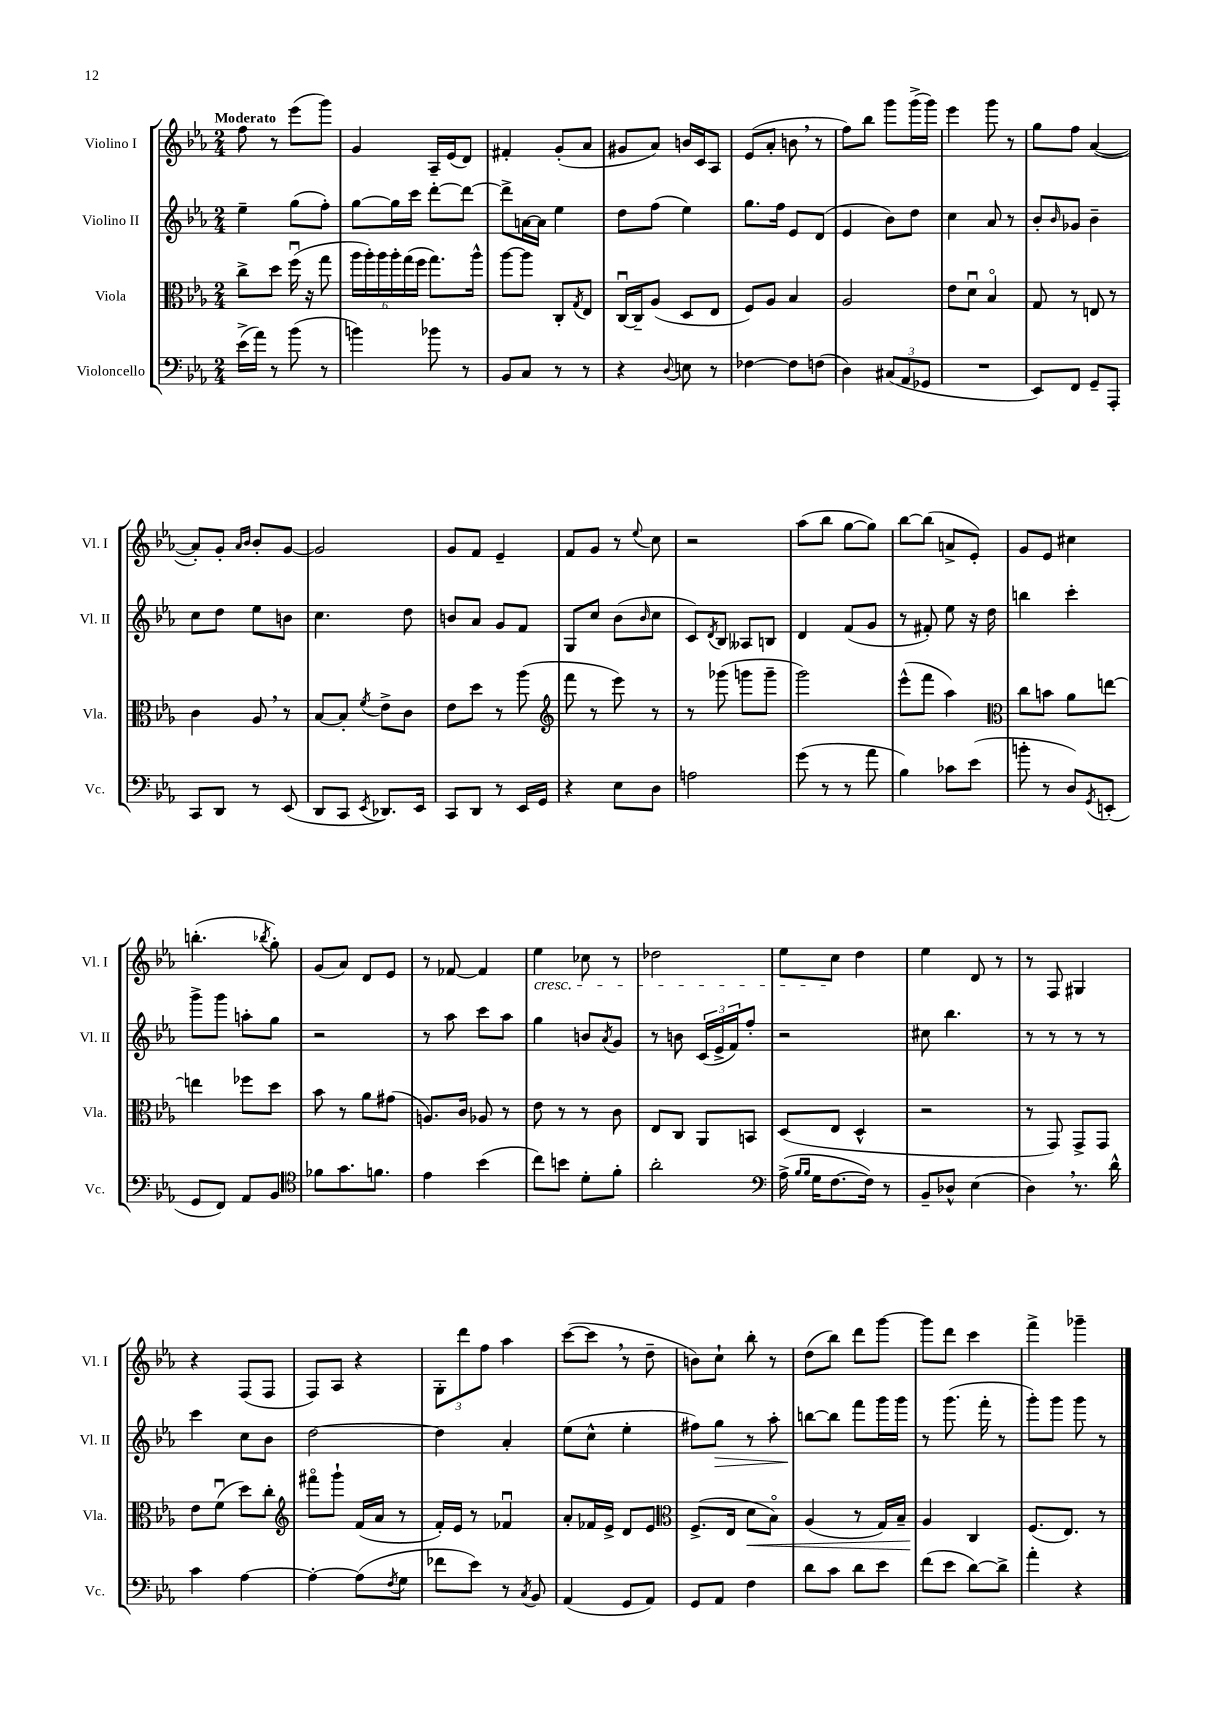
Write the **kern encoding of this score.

**kern	**kern	**dynam	**kern	**dynam	**kern
*part4	*part3	*part3	*part2	*part2	*part1
*staff4	*staff3	*staff3	*staff2	*staff2	*staff1
*I"Violoncello	*I"Viola	*	*I"Violino II	*	*I"Violino I
*I'Vc.	*I'Vla.	*	*I'Vl. II	*	*I'Vl. I
*clefF4	*clefC3	*	*clefG2	*	*clefG2
*k[b-e-a-]	*k[b-e-a-]	*	*k[b-e-a-]	*	*k[b-e-a-]
*M2/4	*M2/4	*	*M2/4	*	*M2/4
=1	=1	=1	=1	=1	=1
!	!	!	!	!	!LO:TX:a:B:t=Moderato
(16e-^\LL	8cc^\L	.	4ee-~\	.	8ff\
16a-\JJ)	.	.	.	.	.
8r	8dd\J	.	.	.	8r
(8b-\	(16ffu\	.	(8gg\L	.	(8eee-\L
.	16r	.	.	.	.
8r	8gg\	.	8ff'\J)	.	8ggg\J)
=2	=2	=2	=2	=2	=2
4bn\)	24aa-\LL	.	[8gg\L	.	4g/
.	24aa-'\)	.	.	.	.
.	24aa-\	.	.	.	.
.	24aa-'\	.	16gg\L]	.	.
.	(24gg\	.	.	.	.
.	.	.	16ccc\JJ	.	.
.	24ff\JJ	.	.	.	.
8b-X\	8.gg\L)	.	[8ddd'\L	.	16A-~/LL
.	.	.	.	.	(16e-/J
8r	.	.	8ddd\J_	.	8d/J)
.	16aa-^^\Jk	.	.	.	.
=3	=3	=3	=3	=3	=3
8BB-/L	[8aa-\L	.	8ddd^\L]	.	4f#X'/
8C/J	8aa-\J]	.	[16an\L	.	.
.	.	.	16a\JJ]	.	.
8r	8C'/L	.	4ee-\	.	(8g'/L
.	8qG/	.	.	.	.
8r	8E-/J	.	.	.	8a-/J
=4	=4	=4	=4	=4	=4
4r	[16Cu/LL	.	8dd\L	.	8g#X/L
.	16C~/J]	.	.	.	.
.	(8A-/J	.	(8ff\J	.	8a-/J)
8qqD/	.	.	.	.	.
8En\	8D/L	.	4ee-\)	.	16bn/LL
.	.	.	.	.	16c/J
8r	8E-/J	.	.	.	8A-/J
=5	=5	=5	=5	=5	=5
[4F-X\	8F/L)	.	8.gg\L	.	(8e-/L
.	8A-/J	.	.	.	8a-'/J
.	.	.	16ff\Jk	.	.
8F-\L]	4B-/	.	8e-/L	.	8bn,\
(8Fn\J	.	.	(8d/J	.	8r
=6	=6	=6	=6	=6	=6
4D\)	2A-/	.	4e-/	.	8ff\L)
.	.	.	.	.	8bb-\J
(12C#X/L	.	.	8b-\L)	.	8ggg\L
12AA-/	.	.	.	.	.
.	.	.	8dd\J	.	(16ggg^\L
12GG-X/J	.	.	.	.	.
.	.	.	.	.	16ggg\JJ)
=7	=7	=7	=7	=7	=7
2r	8e-\L	.	4cc\	.	4eee-\
.	8du\J	.	.	.	.
.	4B-/	.	8a-/	.	8ggg\
.	.	.	8r	.	8r
=8	=8	=8	=8	=8	=8
8EE-/L)	8G/	.	8b-'/L	.	8gg\L
.	.	.	16qqb-/	.	.
8FF/J	8r	.	8g-X/J	.	8ff\J
8GG~/L	8En/	.	4b-~\	.	([4a-/
8AAA-'/J	8r	.	.	.	.
!!LO:LB:g=z
=9	=9	=9	=9	=9	=9
8CC/L	4c\	.	8cc\L	.	8a-'/L])
8DD/J	.	.	8dd\J	.	8g'/J
.	.	.	.	.	16qqa-/LL
.	.	.	.	.	16qqb-/JJ
8r	8A-,/	.	8ee-\L	.	8b-'/L
(8EE-/	8r	.	8bn\J	.	[8g/J
=10	=10	=10	=10	=10	=10
8DD/L	[8B-/L	.	4.cc\	.	2g/]
8CC/J	8B-'/J]	.	.	.	.
8qEE-/	8qf/	.	.	.	.
8.DD-X/L)	8e-^\L	.	.	.	.
.	8c\J	.	8dd\	.	.
16EE-/Jk	.	.	.	.	.
=11	=11	=11	=11	=11	=11
8CC/L	8e-\L	.	8bn/L	.	8g/L
8DD/J	8dd\J	.	8a-/J	.	8f/J
8r	8r	.	8g/L	.	4e-~/
16EE-/LL	(8aa-\	.	8f/J	.	.
16GG/JJ	.	.	.	.	.
=12	=12	=12	=12	=12	=12
*	*clefG2	*	*	*	*
4r	8fff\	.	8G/L	.	8f/L
.	8r	.	8cc/J	.	8g/J
8E-\L	8eee-\)	.	(8b-\L	.	8r
.	.	.	16qqb-/	.	8qqee-/
8D\J	8r	.	8cc\J	.	8cc\
=13	=13	=13	=13	=13	=13
2An\	8r	.	8c/L)	.	2r
.	.	.	8qd/	.	.
.	(8ggg-X\	.	8B-/J	.	.
.	8gggn\L	.	8A--X/L	.	.
.	8ggg~\J	.	8Bn/J	.	.
=14	=14	=14	=14	=14	=14
(8g\	2ggg\)	.	4d/	.	(8aa-\L
8r	.	.	.	.	8bb-\J
8r	.	.	(8f/L	.	[8gg\L
8a-\	.	.	8g/J	.	8gg\J])
=15	=15	=15	=15	=15	=15
4B-\)	(8eee-^^\L	.	8r	.	[8bb-\L
.	8fff\J	.	8f#X'/)	.	(8bb-\J]
8c-X\L	4aa-\)	.	8ee-\	.	8an^/L
(8e-\J	.	.	16r	.	8e-'/J)
.	.	.	16dd\	.	.
=16	=16	=16	=16	=16	=16
*	*clefC3	*	*	*	*
8bn'\	8cc\L	.	4bbn\	.	8g/L
8r	8bn\J	.	.	.	8e-/J
8D/L)	8a-\L	.	4ccc'\	.	4cc#X\
8qGG/	.	.	.	.	.
(8EEn'/J	[8een\J	.	.	.	.
!!LO:LB:g=z
=17	=17	=17	=17	=17	=17
8GG/L	4een\]	.	8ggg^\L	.	(4.bbn'\
8FF/J)	.	.	8ggg\J	.	.
8AA-/L	8ff-X\L	.	8aan'\L	.	.
.	.	.	.	.	8qbb-X/
8BB-/J	8dd\J	.	8gg\J	.	8gg'\)
=18	=18	=18	=18	=18	=18
*clefC4	*	*	*	*	*
8f-X\L	8b-\	.	2r	.	(8g/L
8.g\	8r	.	.	.	8a-/J)
.	8a-\L	.	.	.	8d/L
8.fn\J	.	.	.	.	.
.	(8g#X\J	.	.	.	8e-/J
=19	=19	=19	=19	=19	=19
4e-\	8.An/L)	.	8r	.	8r
.	.	.	8aa-\	.	[8f-X/
.	16c/Jk	.	.	.	.
(4b-\	8A-X/	.	8ccc\L	.	4f-/]
.	8r	.	8aa-\J	.	.
=20	=20	=20	=20	=20	=20
!	!	!	!	!	!LO:TX:b:i:t=cresc.
8cc\L)	8e-\	.	4gg\	.	4ee-\
8bn\J	8r	.	.	.	.
8d'\L	8r	.	8bn/L	.	8cc-X\
.	.	.	8qa-/	.	.
8f'\J	8c\	.	8g/J	.	8r
=21	=21	=21	=21	=21	=21
2a-'\	8E-/L	.	8r	.	2dd-X\
.	8C/J	.	8bn\	.	.
.	8AA-/L	.	(24c/LL	.	.
.	.	.	24e-^/	.	.
.	.	.	24f/J)	.	.
.	8BBn/J	.	8ff'/J	.	.
=22	=22	=22	=22	=22	=22
*clefF4	*	*	*	*	*
(16A-^\	(8D/L	.	2r	.	8ee-\L
16qqB-/LL	.	.	.	.	.
16qqB-/JJ	.	.	.	.	.
16G\KL	.	.	.	.	.
[8.F\	8E-/J	.	.	.	8cc\J
.	4D^^/	.	.	.	4dd\
16F\Jk])	.	.	.	.	.
8r	.	.	.	.	.
=23	=23	=23	=23	=23	=23
8BB-~/L	2r	.	8cc#X\	.	4ee-\
8D-X^^/J	.	.	4.bb-\	.	.
(4E-\	.	.	.	.	8d/
.	.	.	.	.	8r
=24	=24	=24	=24	=24	=24
4D,\)	8r	.	8r	.	8r
.	8GG/)	.	8r	.	8F/
8.r	8GG^/L	.	8r	.	4G#X/
.	8GG/J	.	8r	.	.
16d^^\	.	.	.	.	.
!!LO:LB:g=z
=25	=25	=25	=25	=25	=25
4c\	8e-\L	.	4ccc\	.	4r
.	(8fu\J	.	.	.	.
[4A-\	8dd\L)	.	8cc\L	.	(8F/L
.	8cc'\J	.	8b-\J	.	8F/J
=26	=26	=26	=26	=26	=26
*	*clefG2	*	*	*	*
4A-'\_	8fff#X\L	.	[2dd\	.	8F/L)
.	8ggg`\J	.	.	.	8A-/J
(8A-\L]	(16f/LL	.	.	.	4r
.	16a-/JJ	.	.	.	.
8qF/	.	.	.	.	.
8G\J	8r	.	.	.	.
=27	=27	=27	=27	=27	=27
8f-X\L	16f'/LL)	.	4dd\]	.	12G'\L
.	16e-/JJ	.	.	.	.
.	.	.	.	.	12ddd\
8e-\J)	8r	.	.	.	.
.	.	.	.	.	12ff\J
8r	4f-Xu/	.	4a-'/	.	4aa-\
8qC/	.	.	.	.	.
8BB-/	.	.	.	.	.
=28	=28	=28	=28	=28	=28
(4AA-/	8a-'/L	.	(8ee-\L	.	([8ccc\L
.	16f-X/L	.	8cc^^\J	.	8ccc,\J]
.	16e-^/JJ	.	.	.	.
8GG/L	8d/L	.	4ee-'\	.	8r
8AA-/J)	8e-/J	.	.	.	8dd~\
=29	=29	=29	=29	=29	=29
*	*clefC3	*	*	*	*
8GG/L	(8.F^/L	.	8ff#X\L)	.	8bn\L)
!	!	!	!	!LO:HP:b	!
8AA-/J	.	.	8gg\J	>	8cc`\J
.	16E-/Jk	.	.	.	.
!	!	!LO:HP:b	!	!	!
4F\	8d\L	<	8r	.	8bb-'\
.	8B-\J)	.	8aa-'\	.	8r
=30	=30	=30	=30	=30	=30
8d\L	(4A-/	.	[8bbn\L	.	(8dd\L
8c\J	.	.	8bb\J]	]	8bb-\J)
8d\L	8r	.	8fff\L	.	8ddd\L
8e-\J	16G/LL)	.	16ggg\L	.	[8ggg\J
.	16B-~/JJ	.	16ggg\JJ	.	.
=31	=31	=31	=31	=31	=31
(8f\L	4A-/	.	8r	.	8ggg\L]
8e-\J	.	.	(8.ggg\	.	8ddd\J
[8d\L)	4C/	[	.	.	4ccc\
.	.	.	16fff'\	.	.
8d^\J]	.	.	8r	.	.
=32	=32	=32	=32	=32	=32
4a-'\	(8.F/L	.	8ggg'\L)	.	4fff^\
.	.	.	8ggg\J	.	.
.	8.E-/J)	.	.	.	.
4r	.	.	8ggg\	.	4ggg-X~\
.	8r	.	8r	.	.
==	==	==	==	==	==
*-	*-	*-	*-	*-	*-
